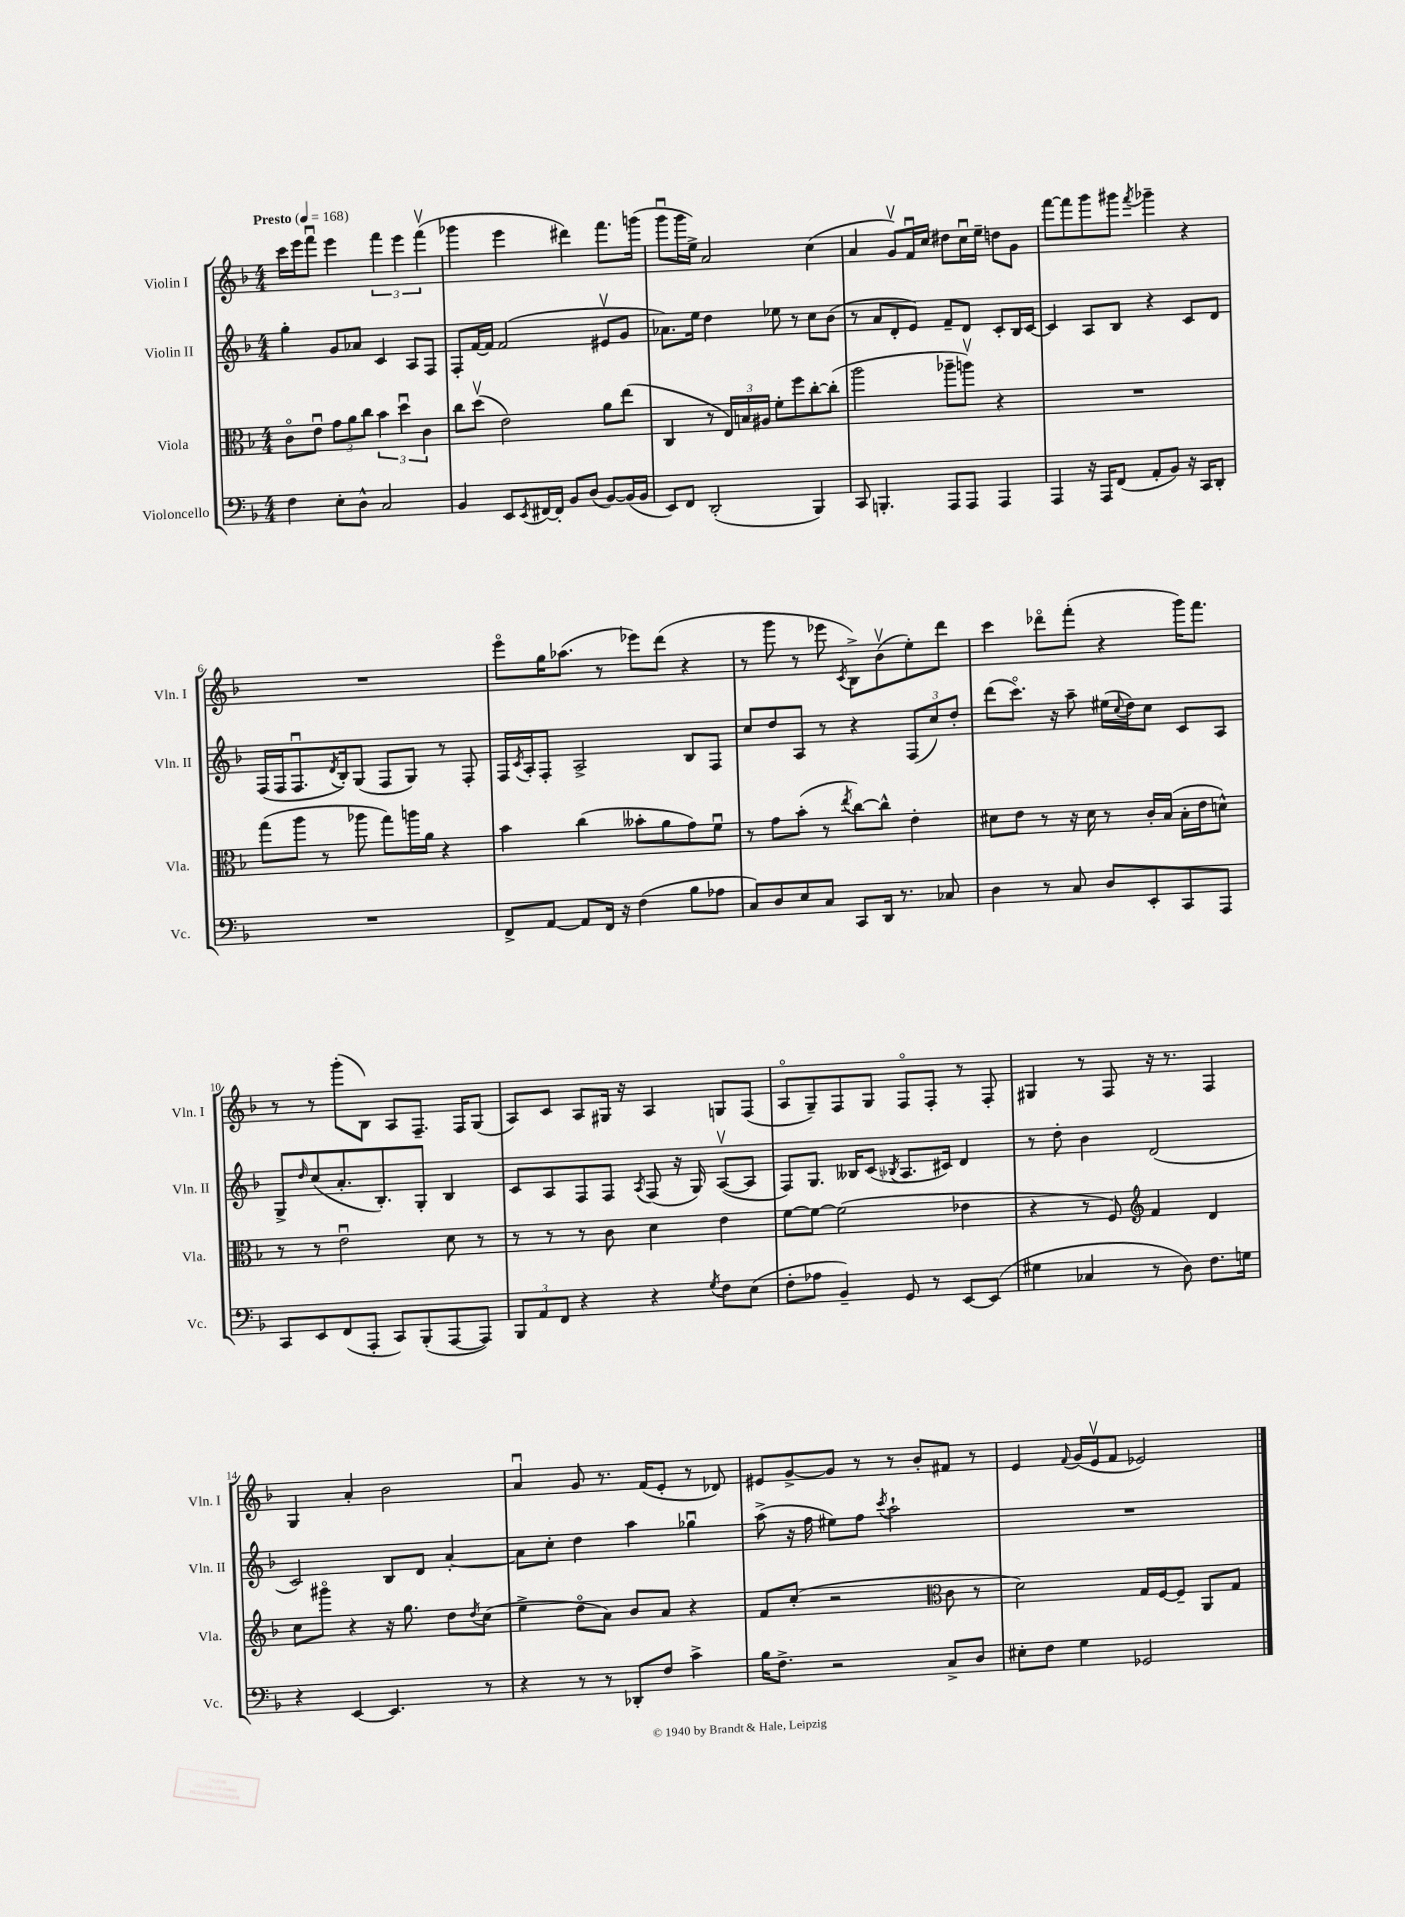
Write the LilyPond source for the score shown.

<<
\new StaffGroup <<
\new Staff = "s0" \with { instrumentName = "Violin I" shortInstrumentName = "Vln. I" } {
    \clef treble \key f \major \numericTimeSignature \time 4/4 \tempo "Presto" 4 = 168
    c'''16 e'''16 f'''8\downbow e'''4 \tuplet 3/2 { f'''4 e'''4 f'''4\upbow( } |
    ges'''4 e'''4 dis'''4) f'''8. g'''16( |
    g'''8\downbow g'''16 e''16->) a'2 c''4( |
    a'4 g'8\upbow) f'16\downbow c''16 dis''8 c''16\downbow e''16-- d''8 g'8 |
    f'''8~ f'''8 g'''8 gis'''8 \acciaccatura { f'''8 } ges'''4-- r4 |
    R1 |
    e'''8\flageolet g''16 aes''8.( r8 ees'''8) d'''8( r4 |
    r8 g'''8 r8 ees'''8 \acciaccatura { c'8 } bes8->) bes'8\upbow( e''8-.) d'''8 |
    c'''4 des'''8\flageolet f'''8-.( r4 g'''16) f'''8. |
    r8 r8 g'''8-.( bes8) a8 f8.-- f16 g8( |
    a8) c'8 a8 gis16 r16 a4 g8 f8( |
    a8\flageolet g8--) f8 g8 f8\flageolet f8-. r8 f8-. |
    gis4 r8 f8 r16 r8. f4 |
    g4 a'4-. bes'2 |
    a'4\downbow g'8 r8. f'16( e'8-. r8 des'8) |
    eis'8 g'8~-> g'8 r8 r8 bes'8-. fis'8 r8 |
    e'4 \appoggiatura { f'8 } g'16( e'16\upbow f'8 ees'2) \bar "|." |
}
\new Staff = "s1" \with { instrumentName = "Violin II" shortInstrumentName = "Vln. II" } {
    \clef treble \key f \major \numericTimeSignature \time 4/4
    g''4-. g'8 aes'8 c'4 a8 f8 |
    f8-. f'16~ f'16 f'2( eis'8\upbow g'8 |
    aes'8.) e''16 d''4 ees''8 r8 c''8 bes'8( |
    r8 a'8 d'8-. e'8) f'8-- d'8 c'8-. bes16 c'16~ |
    c'4 a8 bes8 r4 c'8 d'8 |
    f16( f16 f8.\downbow \acciaccatura { d'8 } bes16-.) g8( f8 g8) r8 f8-. |
    f16 \acciaccatura { c'8 } a16-. f8-. a2-> bes8 f8 |
    c''8 d''8 a8 r8 r4 \tuplet 3/2 { f8( c''8) d''8-. } |
    d'''8( c'''8.\flageolet) r16 a''8-- eis''16( \appoggiatura { c''8 } d''16) c''8 c'8 a8 |
    g8-> \grace { d''16 } c''8( a'8.-. bes8.-.) g8-. bes4 |
    c'8 a8 f8 f8 \acciaccatura { a8 } f8( r16 g16) a8~\upbow( a8 |
    f8) g8. beses16 c'8( \acciaccatura { bes8 } a8. cis'16) d'4 |
    r8 d''8-. bes'4 d'2( |
    c'2) bes8 d'8 a'4~-. |
    a'8 c''8-. d''4 a''4 ges''4\downbow |
    a''8->( r16 f''16 eis''8) f''8 \acciaccatura { c'''8 } a''2-! |
    R1 \bar "|." |
}
\new Staff = "s2" \with { instrumentName = "Viola" shortInstrumentName = "Vla." } {
    \clef alto \key f \major \numericTimeSignature \time 4/4
    c'8\flageolet e'8\downbow \tuplet 3/2 { g'8 a'8 c''8 } \tuplet 3/2 { bes'4 d''4\downbow c'4 } |
    c''8 d''8\upbow( e'2) a'8 e''8( |
    c4 r8 \tuplet 3/2 { e16) b16 ais16 } f'8-. f''8 c''8~-. c''8-.( |
    a''2 aes''8-- a''8\upbow) r4 |
    R1 |
    g''8( a''8 r8 aes''8 g''8) a''16 a'16 r4 |
    bes'4 c''4( beses'8-. a'8 g'8) f'8\downbow |
    r8 g'8 bes'8-.( r8 \acciaccatura { e''8 } c''8~) c''8-^ e'4-. |
    dis'8 e'8 r8 r16 dis'16 r8 c'16-. bes16( bes16-. e'16 d'8-^) |
    r8 r8 e'2\downbow d'8 r8 |
    r8 r8 r8 c'8 d'4 e'4 |
    f'8~ f'8~ f'2( ees'4 |
    r4 r8 f8) \clef treble f'4 d'4 |
    c''8 gis'''8\flageolet r4 r16 g''8. d''8 \acciaccatura { d''8 } c''8( |
    e''4-> d''8\flageolet a'8) bes'8 a'8 r4 |
    f'8 c''8-.( r2 \clef alto c'8 r8 |
    d'2) g16 f16~ f8-- a,8 g8 \bar "|." |
}
\new Staff = "s3" \with { instrumentName = "Violoncello" shortInstrumentName = "Vc." } {
    \clef bass \key f \major \numericTimeSignature \time 4/4
    f4 e8-. d8-^ c2 |
    bes,4 e,8 \acciaccatura { e,8 } fis,16~ fis,16-. bes,8 d8( bes,8~) bes,16( bes,16 |
    e,8) f,8 d,2-.( bes,,4) |
    c,8 b,,4.-. a,,8 a,,8 a,,4 |
    a,,4 r16 a,,16 f,8( a,8-. bes,8) r16 c,16 d,8-. |
    R1 |
    f,8-> a,8~ a,8 f,16 r16 f4( bes8 aes8 |
    c8) d8 e8 c8 c,8 d,16 r8. ces8 |
    d4 r8 c8 d8 e,8-. c,8 a,,8 |
    c,8 e,8 f,8( a,,8-. c,8) bes,,8-.( a,,8~ a,,8) |
    \tuplet 3/2 { bes,,8 a,8 f,8 } r4 r4 \acciaccatura { g8 } f8 e8( |
    f8-. aes8 bes,4--) g,8 r8 e,8~ e,8( |
    gis4 ces4 r8 d8) f8. g16 |
    r4 e,4~ e,4. r8 |
    r4 r8 r8 des,8-. f8 c'4-> |
    bes16 f8.-> r2 c8-> d8 |
    eis8-. f8 g4 ges,2 \bar "|." |
}
>>
>>
